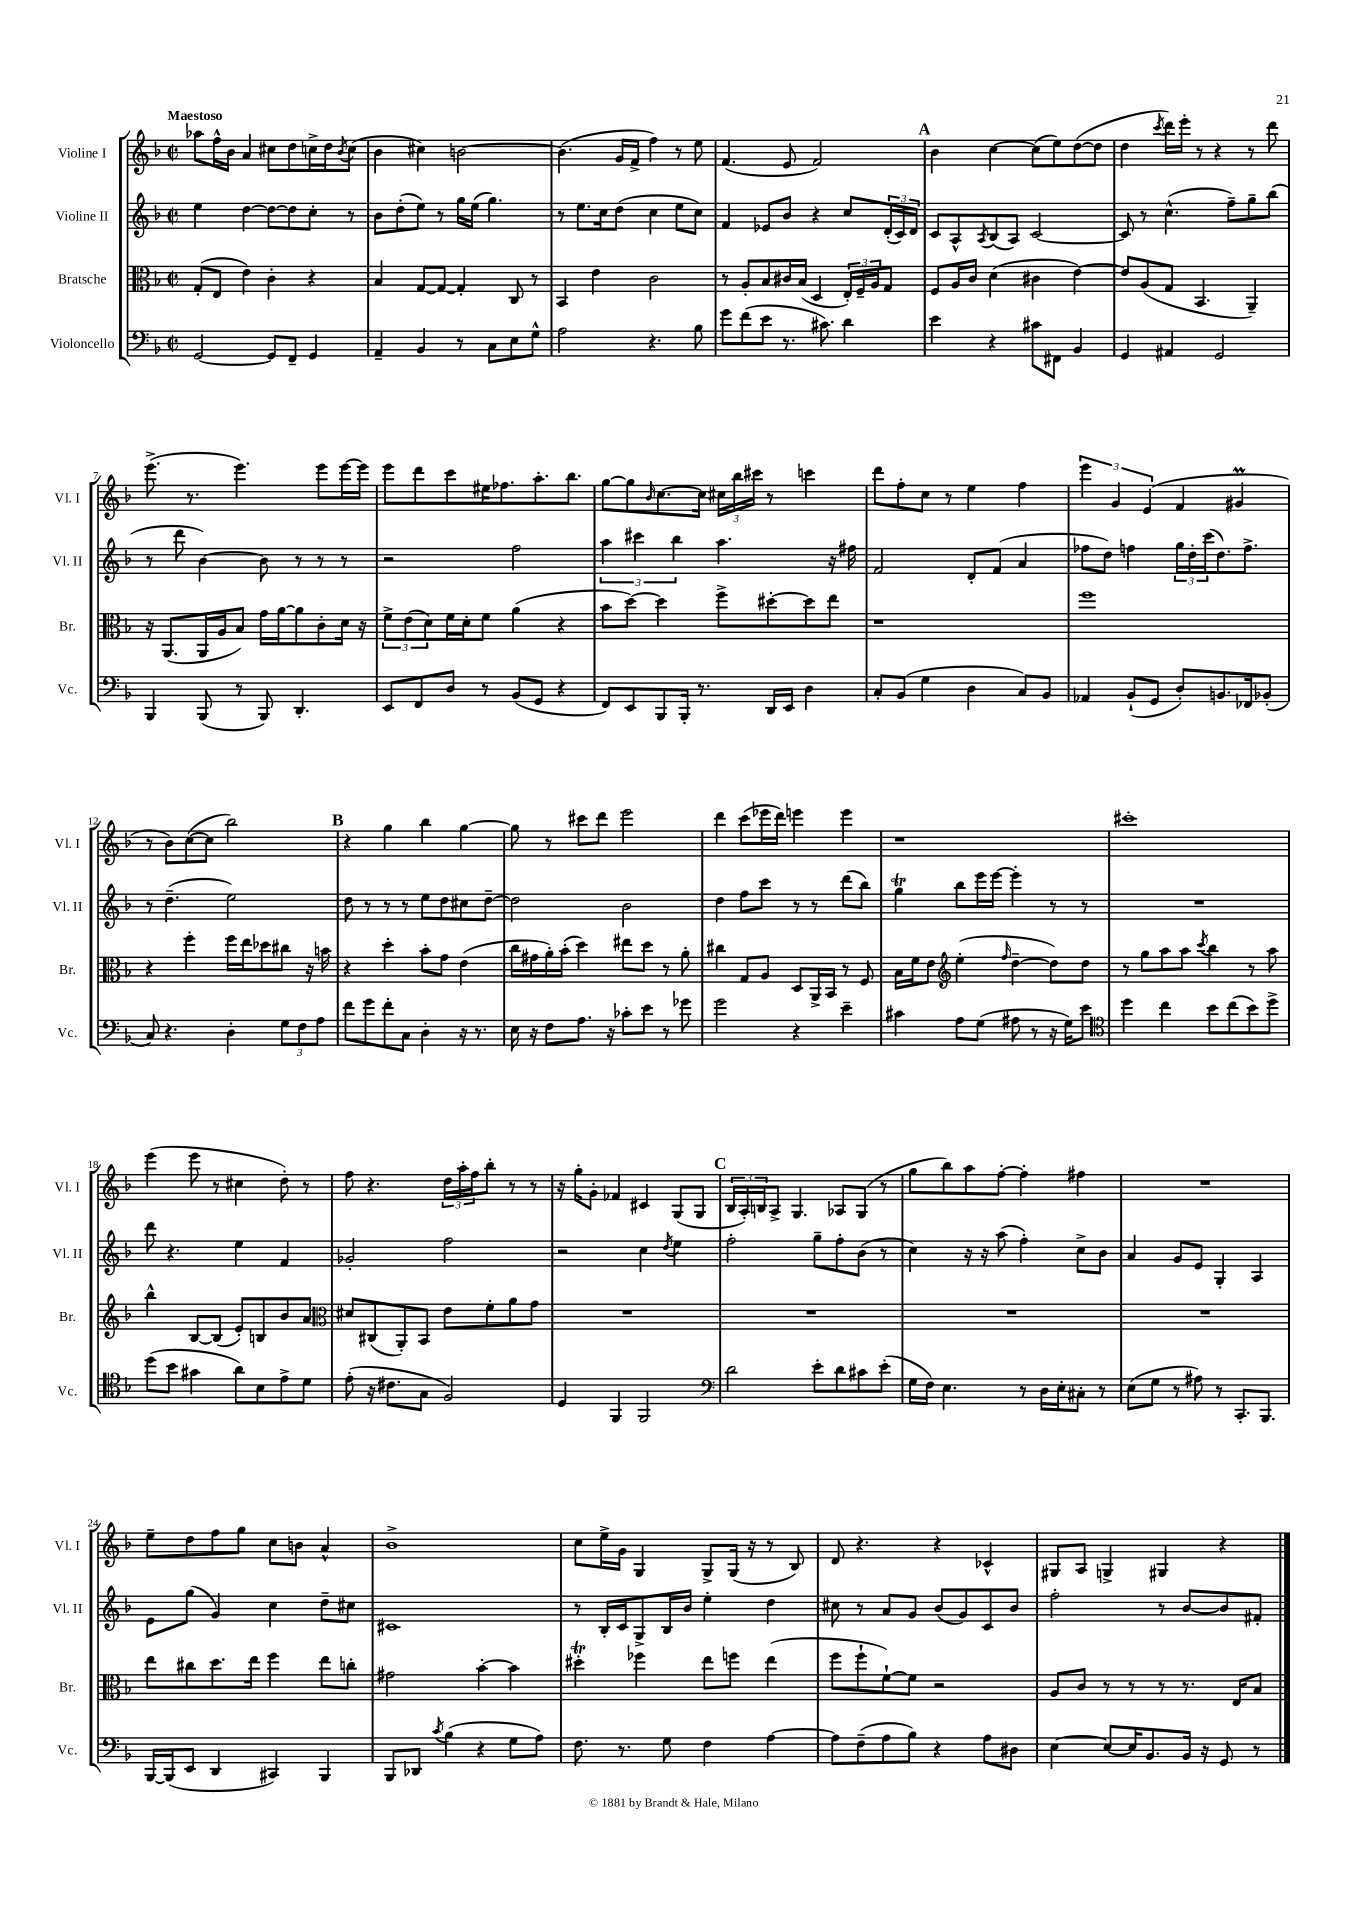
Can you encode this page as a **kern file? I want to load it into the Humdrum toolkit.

**kern	**kern	**kern	**kern
*staff4	*staff3	*staff2	*staff1
*clefF4	*clefC3	*clefG2	*clefG2
*k[b-]	*k[b-]	*k[b-]	*k[b-]
*M2/2	*M2/2	*M2/2	*M2/2
*met(c|)	*met(c|)	*met(c|)	*met(c|)
[2GG	(8G'	4ee	8aa-
.	8E	.	16ff^^
.	.	.	16b-
.	4e)	[4dd	4a
8GG]	4c'	8dd_	8cc#
8FF~	.	8dd]	8dd
4GG	4r	8cc'	16cc^
.	.	.	16dd
.	.	.	8qb-
.	.	8r	(8cc
=	=	=	=
4AA~	4B-	8b-	4b-
.	.	(8dd'	.
4BB-	[8G	8ee)	4cc#)
.	8G_	8r	.
8r	4G']	16gg	[2b
.	.	(16ee	.
8C	.	4.gg)	.
8E	8C	.	.
8G^^	8r	.	.
=	=	=	=
2A	4BB-	8r	(4.b]
.	.	8.ee	.
.	4e	.	.
.	.	16cc	.
.	.	(8dd	16g
.	.	.	16f^
4.r	2c	4cc	4ff)
.	.	8ee	8r
8B-	.	8cc)	8ee
=	=	=	=
8g	8r	4f	(4.f
(8f	8A'	.	.
8e	8B-	8e-	.
8.r	16c#	8b-	8e
.	(16B-	.	.
.	4D	4r	2f)
8.c#)	.	.	.
4d	24E')	8cc	.
.	24F~	.	.
.	24A	.	.
.	8G	(24d'	.
.	.	24c)	.
.	.	24d	.
=	=	=	=
4e	8F	8c	4b-
.	16A	8A^^	.
.	16c	.	.
.	.	8qA	.
4r	(4d	(8B-	[4cc
.	.	8A)	.
8c#	4c#	[2c	(8cc]
8FF#	.	.	8ee)
4BB-	[4e)	.	([8dd
.	.	.	8dd]
=	=	=	=
4GG	8e]	8c]	4dd
.	(8A	8r	.
.	.	.	8qccc
4AA#	8G	(4.cc^^	16ddd)
.	.	.	16eee'
.	4.BB-	.	8r
2GG	.	.	4r
.	.	8ff~)	.
.	4AA~)	8gg~	8r
.	.	(8bb-	8ddd
=	=	=	=
4BBB-	16r	8r	(8.eee^
.	(8.AA	.	.
.	.	8ddd	.
.	.	.	8.r
(8BBB-	16AA	[4b-)	.
.	16A	.	.
8r	8B-)	.	4.eee)
8BBB-)	16g	8b-]	.
.	[16a	.	.
4.DD'	8a]	8r	.
.	8c'	8r	8eee
.	16d	8r	[16eee
.	16r	.	16eee]
=	=	=	=
8EE	12f^	2r	8eee
.	(12e	.	.
8FF	.	.	8ddd
.	12d)	.	.
8D	16f	.	8ccc
.	16d'	.	.
8r	8f	.	16ee#
.	.	.	8.ff-
(8BB-	(4a	2ff	.
8GG	.	.	8.aa'
4r	4r	.	.
.	.	.	8.bb-
=	=	=	=
8FF)	8b-	6aa	[8gg
8EE	[8dd)	.	8gg]
.	.	6ccc#	.
.	.	.	16qqb-
8BBB-	4dd]	.	[8.cc
.	.	6bb-	.
16BBB-'	.	.	.
8.r	.	.	16cc]
.	8ff^	4.aa	24cc#
.	.	.	24bb-
.	.	.	24ccc#
16DD	[8dd#'	.	8r
16EE	.	.	.
4D	8dd#]	.	4ccc
.	8ee	16r	.
.	.	16ff#	.
=	=	=	=
8C'	1r	2f	8ddd
(8BB-	.	.	8ff'
4G	.	.	8cc
.	.	.	8r
4D	.	8d'	4ee
.	.	(8f	.
8C)	.	4a	4ff
8BB-	.	.	.
=	=	=	=
4AA-	1ff	8ff-	6eee
.	.	8dd)	.
.	.	.	6g
(8BB-`	.	4ff	.
.	.	.	(6e
8GG	.	.	.
8D')	.	24gg	4f
.	.	24dd'	.
.	.	(24ccc	.
8.BB	.	8.dd)	.
.	.	.	4g#
16FF-	.	8.ff^	.
(8BB-'	.	.	.
=	=	=	=
8C)	4r	8r	8r
4.r	.	(4.dd~	8b-)
.	4ff'	.	([8cc
.	.	.	8cc]
4D'	16ff	2ee)	2bb-)
.	16ee	.	.
.	8dd-	.	.
12G	8cc#	.	.
12F	.	.	.
.	16r	.	.
12A	.	.	.
.	16b	.	.
=	=	=	=
8f	4r	8dd	4r
8g	.	8r	.
8f'	4dd'	8r	4gg
8C	.	8r	.
4D'	8b-'	8ee	4bb-
.	8g	8dd	.
16r	(4e	8cc#	[4gg
8.r	.	.	.
.	.	[8dd~	.
=	=	=	=
16E	16cc	2dd]	8gg]
16r	16g#	.	.
8F	16a')	.	8r
.	(16b-'	.	.
8.A	4dd)	.	8ccc#
.	.	.	8ddd
16r	.	.	.
8c-'	8ee#	2b-	2eee
8e	8dd	.	.
8r	8r	.	.
8g-	8a'	.	.
=	=	=	=
2g	4cc#	4dd	4ddd
.	8G	8ff	(8ccc
.	8A	8ccc	16eee-
.	.	.	16ddd)
4r	8D	8r	4eee
.	16AA^	8r	.
.	16BB-	.	.
4e~	8r	(8ddd	4eee
.	8F	8bb-)	.
=	=	=	=
4c#	16B-	4gg	1r
.	16f	.	.
.	8e	.	.
*	*clefG2	*	*
8A	(4ee'	8bb-	.
(8G	.	16eee	.
.	.	[16eee	.
.	16qqff	.	.
8A#	[4dd~	4eee']	.
8r	.	.	.
16r	8dd])	8r	.
16G)	.	.	.
8e	8dd	8r	.
=	=	=	=
*clefC4	*	*	*
4dd	8r	1r	1ccc#'
.	8gg	.	.
4cc	8aa	.	.
.	8aa	.	.
.	8qccc	.	.
8b-	4bb-	.	.
(8cc	.	.	.
8b-)	8r	.	.
8dd^	8aa	.	.
=	=	=	=
(8dd	4bb-^^	8ddd	(4eee
8b-	.	4.r	.
4g#	[8B-	.	8eee
.	(8B-]	.	8r
8a)	8e')	4ee	4cc#
8B-	8B	.	.
8e^	8b-	4f	8dd')
8d	8a	.	8r
=	=	=	=
*	*clefC3	*	*
(8e'	8d#	2g-'	8ff
16r	(8C#	.	4.r
8.c#	.	.	.
.	8AA')	.	.
8G	8BB-	.	.
2F)	8e	2ff	24dd
.	.	.	24aa'
.	.	.	24ff
.	8f'	.	8bb-'
.	8a	.	8r
.	8g	.	8r
=	=	=	=
4D	1r	2r	16r
.	.	.	16gg'
.	.	.	8g'
4FF	.	.	4f-
2FF	.	4cc	4c#
.	.	8qdd	.
.	.	4ee	(8G
.	.	.	8G
=	=	=	=
*clefF4	*	*	*
2d	1r	2ff'	24B-
.	.	.	24A')
.	.	.	24B
.	.	.	8A^
.	.	.	4.G
8e'	.	8gg~	.
8d	.	8ff'	8A-
8c#	.	(8b-	(8G
(8e'	.	8r	8r
=	=	=	=
16G	1r	4cc)	8gg
16F)	.	.	.
4.E	.	.	8bb-)
.	.	16r	8aa
.	.	16r	.
.	.	(8aa	[8ff'
8r	.	4ff')	4ff']
16D	.	.	.
16E'	.	.	.
8C#'	.	8cc^	4ff#
8r	.	8b-	.
=	=	=	=
(8E	1r	4a	1r
8G	.	.	.
8r	.	8g	.
8A#)	.	8e	.
8r	.	4G'	.
8.CC'	.	.	.
.	.	4A	.
8.BBB-	.	.	.
=	=	=	=
[16BBB-	8ee	8e	8ee~
(16BBB-]	.	.	.
8EE	8cc#	(8gg	8dd
4DD	8.dd	4g)	8ff
.	.	.	8gg
.	16ee	.	.
4CC#)	4ff	4cc	8cc
.	.	.	8b
4BBB-	8ee	8dd~	4a^^
.	8cc'	8cc#	.
=	=	=	=
8BBB-	2g#	1c#	1b-^
8DD-	.	.	.
8qc	.	.	.
(4B-	.	.	.
4r	[4b-'	.	.
8G	4b-]	.	.
8A)	.	.	.
=	=	=	=
8.F	4dd#'	8r	8cc
.	.	16B-'	16ee^
8.r	.	16c	16g
.	4ff-	8G^	4G
8G	.	16B-	.
.	.	16b-	.
4F	8ee	4ee'	8G^
.	8ff	.	(16G
.	.	.	16r
[4A	(4ee	4dd	8r
.	.	.	8B-)
=	=	=	=
8A]	8ff	8cc#	8d
(8F~	8ff`	8r	4.r
8A	[8f`)	8a	.
8B-)	8f]	8g	.
4r	2r	(8b-	4r
.	.	8g)	.
8A	.	8c	4c-^^
8D#	.	8b-	.
=	=	=	=
[4E	8A	2ff'	8G#
.	8c	.	8A
8E_	8r	.	4G^
16E]	8r	.	.
8.BB-	.	.	.
.	8r	8r	4G#
16BB-	8.r	[8b-	.
16r	.	.	.
8GG	.	8b-]	4r
.	16E	.	.
8r	8B-	8f#'	.
==	==	==	==
*-	*-	*-	*-
